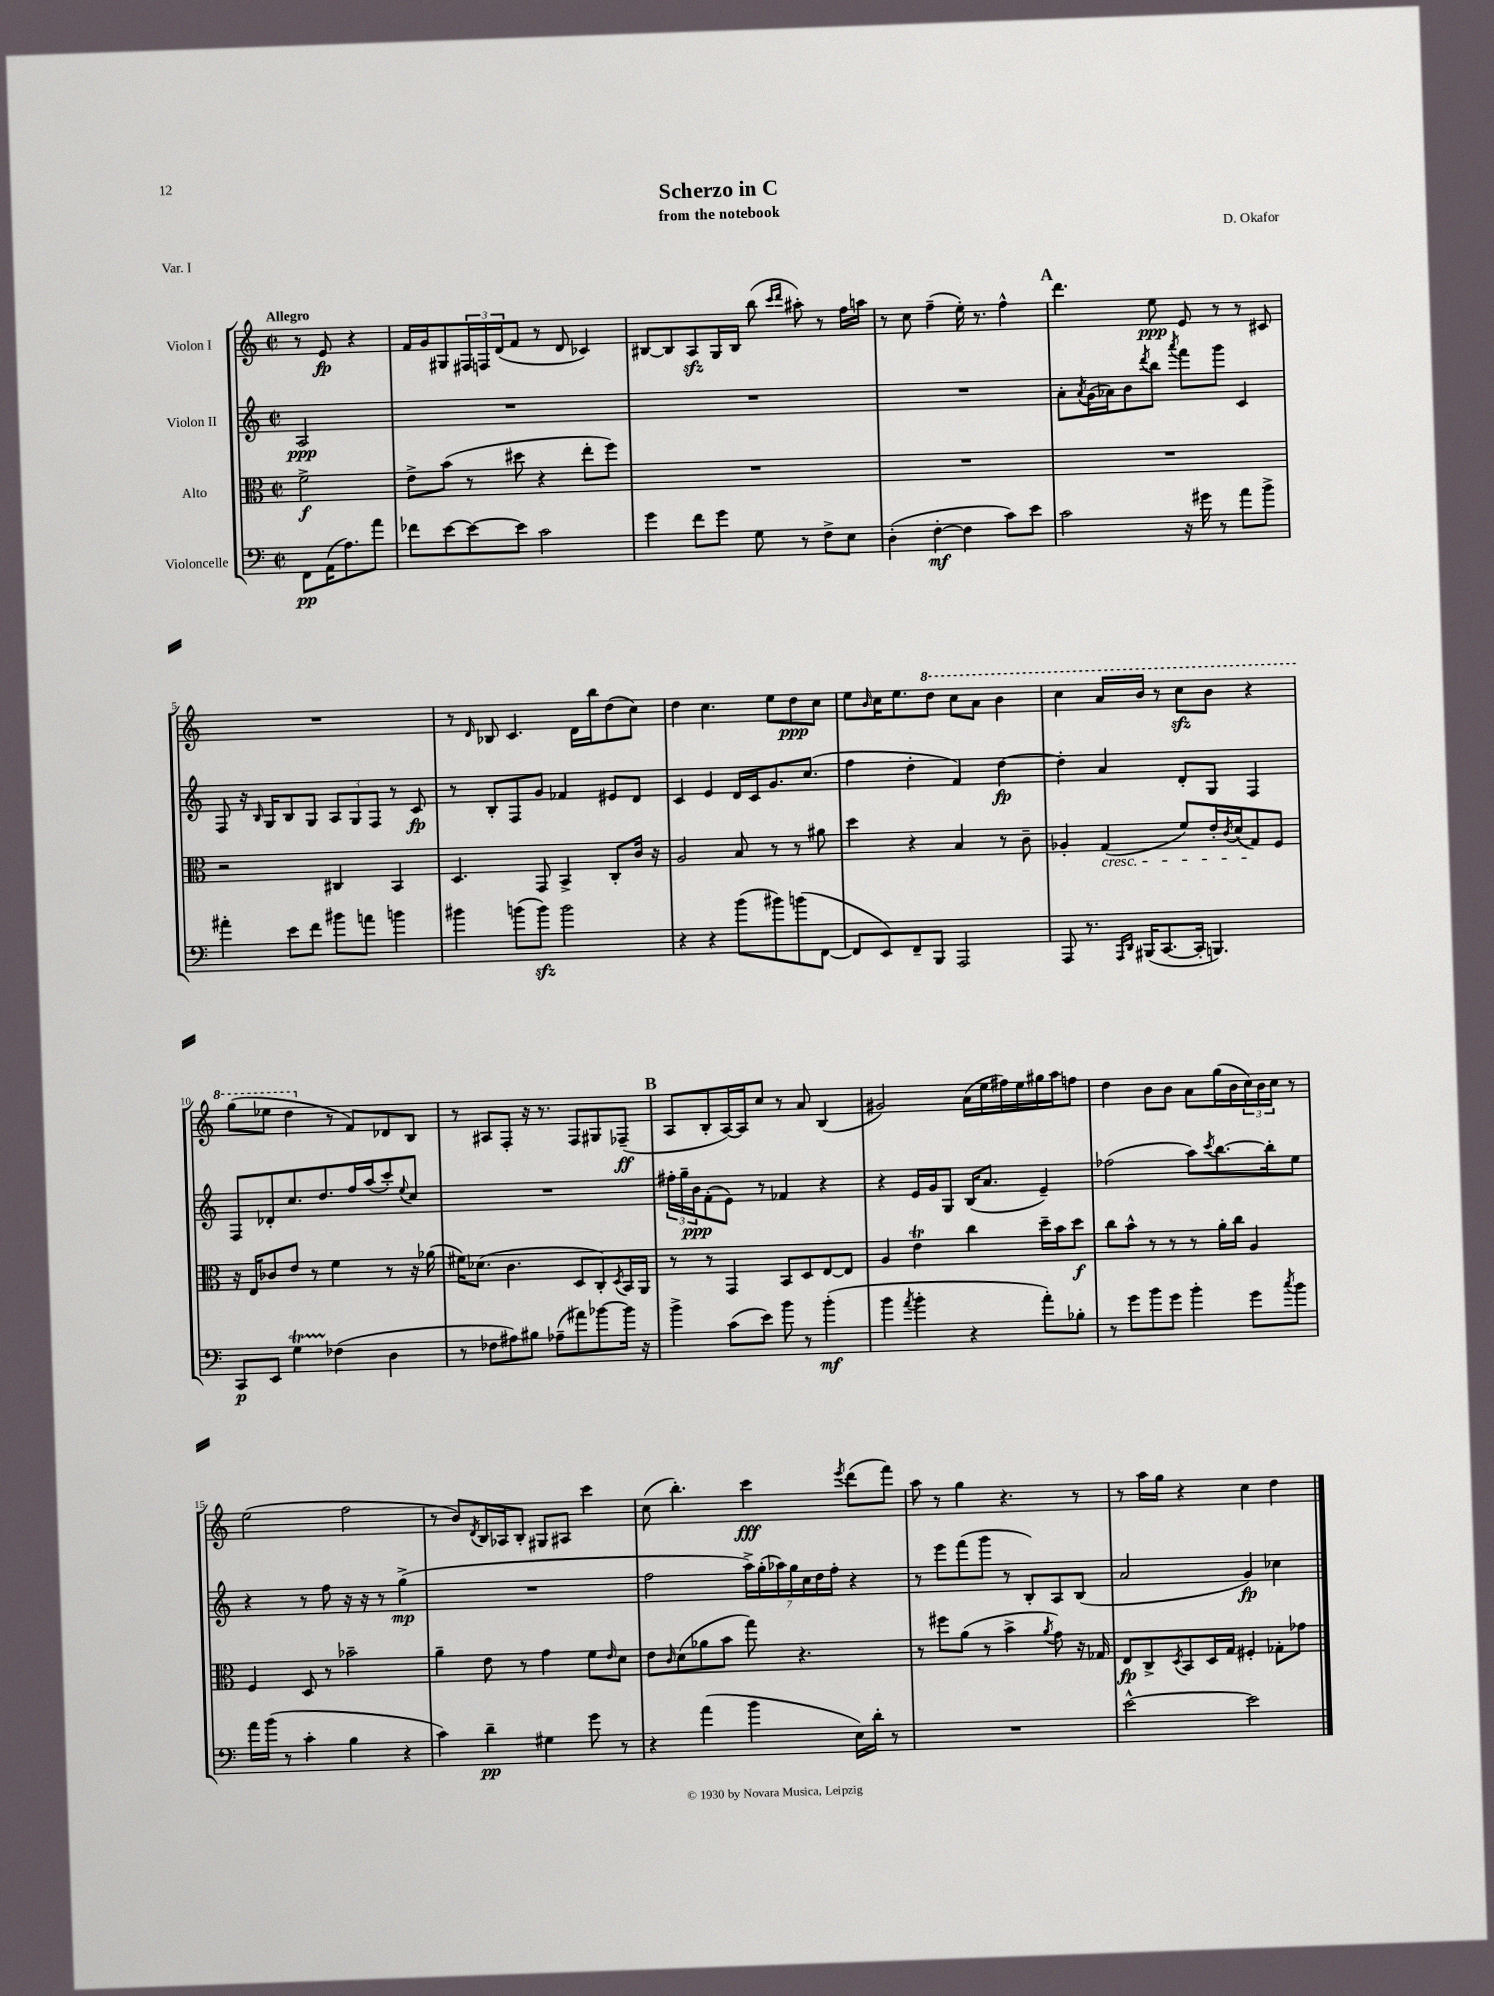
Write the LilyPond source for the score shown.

\header { title = "Scherzo in C" composer = "D. Okafor" subtitle = "from the notebook" piece = "Var. I" }
<<
\new StaffGroup <<
\new Staff = "s0" \with { instrumentName = "Violon I" } {
    \clef treble \key c \major \defaultTimeSignature \time 2/2 \partial 2 \tempo "Allegro"
    r8 e'8\fp r4 |
    f'16 g'16 gis8 \tuplet 3/2 { fis16 f16 d'16( } f'8 r8 d'8 ces'4) |
    bis8~ bis8 a8\sfz g16 bis16 b''8( \grace { c'''16 d'''16 } ais''8-.) r8 f''16 a''16 |
    r8 c''8 f''4--( e''16-.) r8. f''4-^ |
    \mark \markup { \bold "A" } d'''4. e''8\ppp e'8 r8 r8 cis'8 |
    R1 |
    r8 \grace { d'16 } bes8 c'4. d'16 b''16 d''8( c''8) |
    d''4 c''4. e''8 d''8\ppp c''8 |
    e''8 \grace { b'16 } c''16 e''8. \ottava #1 d'''8 c'''8 a''8 b''4 |
    c'''4 a''16 b''16 r8 c'''8\sfz b''8 r4 |
    g'''8( ees'''8 d'''4 \ottava #0 r8 f'8) des'8 b8 |
    r8 ais8 f8-. r16 r8. f8 gis8 fes8--\ff( |
    \mark \markup { \bold "B" } a8 b8-. a16~) a16 c''8 r8 a'8 b4( |
    gis'2) a'16( e''16 fis''16) e''16 gis''16 a''16 f''8 |
    d''4 b'8 b'8 a'8 g''16( b'16 \tuplet 3/2 { c''16) b'16 c''16 } r8 |
    e''2( f''2 |
    r8 b'8) \acciaccatura { d'8 } b16 aes16 b8-. gis8 ais8 c'''4 |
    c''8( b''4.-.) c'''4\fff \acciaccatura { e'''8 } d'''8( f'''8) |
    a''8 r8 g''4 r4. r8 |
    r8 a''16 g''16 r4 c''4 d''4 \bar "|." |
}
\new Staff = "s1" \with { instrumentName = "Violon II" } {
    \clef treble \key c \major \defaultTimeSignature \time 2/2 \partial 2
    a2\ppp |
    R1 |
    R1 |
    R1 |
    \mark \markup { \bold "A" } a'8-. \acciaccatura { a'8 } g'16( aes'16) b'8 \acciaccatura { d'''8 } b''8 \acciaccatura { a'''8 } f'''8 g'''8 c'4 |
    f8 r16 \grace { b16 } g16 b8 g8 \tuplet 3/2 { a8 g8 f8 } r8 c'8\fp |
    r8 b8-. f8 g'8 fes'4 eis'8 d'8 |
    c'4 e'4 d'16 c'16 g'8. c''8.( |
    f''4 d''4-. f'4) d''4~\fp |
    d''4-. a'4 d'8-. g8 f4 |
    f8 des'8-. c''8. d''8. f''16 a''16( c'''8-.) \appoggiatura { e''8 } c''8 |
    R1 |
    \mark \markup { \bold "B" } \tuplet 3/2 { fis''16-. g''16-- b'16\ppp } f'8-.( e'8) r8 fes'4 r4 |
    r4 e'16 g'16 g8 b16( a'8. e'4--) |
    fes''2( a''8) \acciaccatura { c'''8 } b''8.~ b''16-. e''8 |
    r4 r8 f''8 r16 r16 r8 g''4->\mp( |
    R1 |
    f''2 \tuplet 7/4 { a''16->) g''16-.( aes''16) g''16 c''16 d''16 f''16-. } r4 |
    r8 e'''8 f'''8( g'''8 r8 b8-.) a8 b8( |
    a'2 g'4\fp) ces''4 \bar "|." |
}
\new Staff = "s2" \with { instrumentName = "Alto" } {
    \clef alto \key c \major \defaultTimeSignature \time 2/2 \partial 2
    f'2->\f |
    e'8-> b'8( r8 dis''8 r4 e''8-. f''8) |
    R1 |
    R1 |
    \mark \markup { \bold "A" } R1 |
    r2 cis4 b,4 |
    d4. g,8 b,4-> c8-. c'16 r16 |
    a2 b8 r8 r8 ais'8 |
    d''4 r4 b4 r8 c'8-- |
    aes4-. g4\cresc( f'8) e'16-. \acciaccatura { c'8 } d'16( g8\!) f8 |
    r16 e16 ces'8 e'8 r8 f'4 r8 r16 aes'16( |
    fis'16) des'8.( c'4. d8 c8-.) \acciaccatura { d8 } b,16 a,16 |
    \mark \markup { \bold "B" } r8 r8 g,4 b,8 d8 e8~ e8 |
    a4 e'4\trill c''4 d''16-- b'16 d''8\f |
    c''8 b'8-^ r8 r8 r8 a'16-. c''16 a4 |
    f4 d8 r8 bes'2-- |
    a'4-- e'8 r8 g'4 f'8 \grace { e'16 } d'8 |
    e'8 \grace { c'16 } d'8( aes'8 b'8 g''8) r4. |
    r8 fis''8 a'8( r8 b'4-> \acciaccatura { a'8 } g'8) r16 ges16 |
    e8\fp c8-> \acciaccatura { d8 } b,8 d16 g16 fis4-. ges8-. ges'8 \bar "|." |
}
\new Staff = "s3" \with { instrumentName = "Violoncelle" } {
    \clef bass \key c \major \defaultTimeSignature \time 2/2 \partial 2
    f,8\pp a,16( a8.) a'8 |
    fes'8 e'8~ e'8~ e'8 c'2 |
    g'4 f'8 g'8 g8 r8 f8-> e8 |
    d4-.( f4~-.\mf f4 c'8) e'8 |
    \mark \markup { \bold "A" } c'2 r16 gis'16 r8 a'8 b'8-> |
    ais'4-. e'8 f'8 bis'8 a'8 b'4 |
    bis'4 b'8( b'8\sfz) b'2 |
    r4 r4 b'8( bis'8) b'8( f,8~ |
    f,8 e,8) f,8-- b,,8 a,,2 |
    a,,8 r8. \grace { a,,16 d,16 } bis,,16( c,8.~ c,16-. b,,4.) |
    c,8\p e,8 g4\startTrillSpan fes4\stopTrillSpan( d4 |
    r8 fes8 ais8) bis8 aes8--( ais'8) bes'8~ bes'16 r16 |
    \mark \markup { \bold "B" } b'4-> c'8( e'8) b'8 r8 b'4-.\mf( |
    b'4 \acciaccatura { a'8 } b'4-. r4 a'8-.) bes8-. |
    r8 g'8 b'8 g'8 b'4-. g'8 \acciaccatura { c''8 } b'8 |
    a'16 b'16( r8 c'4-. b4 r4 |
    c'4) d'4--\pp gis4 g'8 r8 |
    r4 a'4( b'4 e16) d'16-. r8 |
    R1 |
    e'2~-^ e'2 \bar "|." |
}
>>
>>
